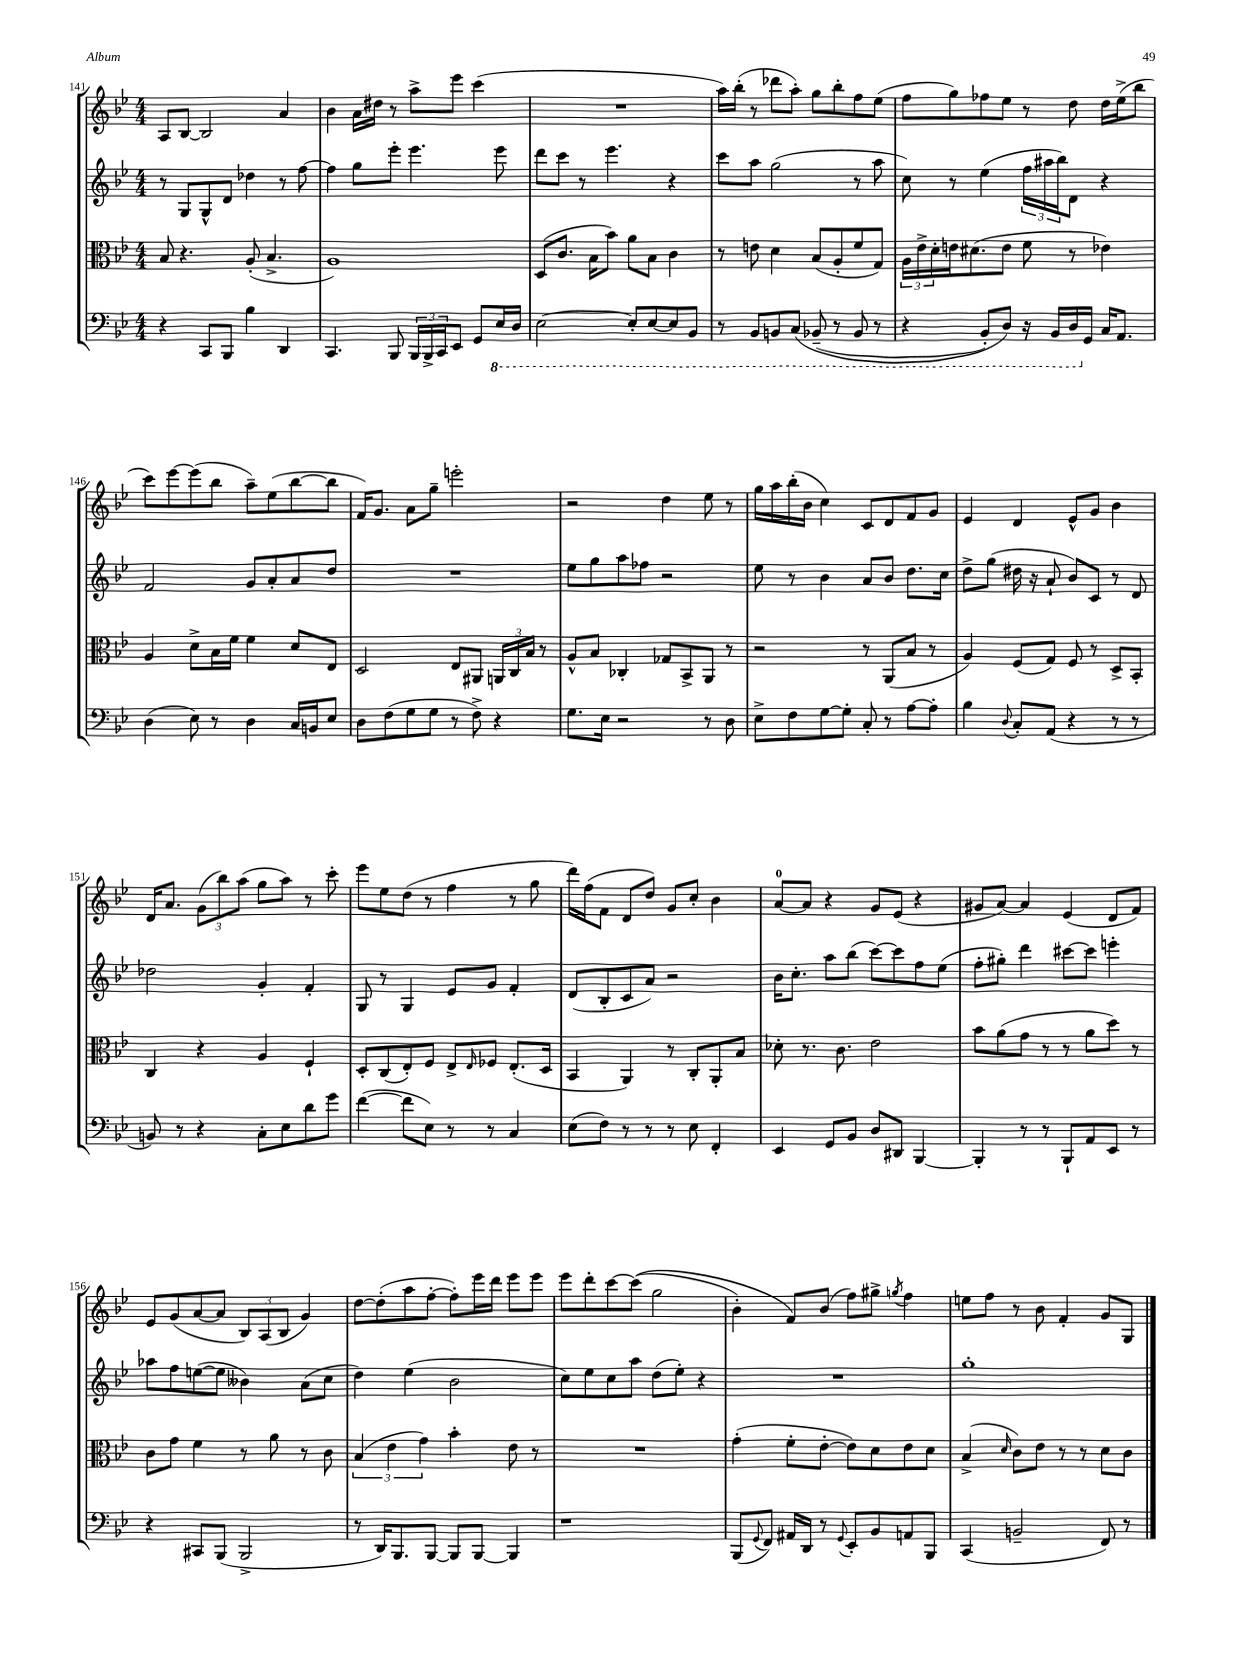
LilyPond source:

<<
\new StaffGroup <<
\new Staff = "s0" {
    \clef treble \key bes \major \numericTimeSignature \time 4/4
    a8 bes8~ bes2 a'4 |
    bes'4 a'16 dis''16 r8 a''8-> ees'''8 c'''4( |
    R1 |
    a''16) bes''16-.( r8 des'''8 a''8-.) g''8 bes''8-. f''8 ees''8( |
    f''8 g''8) fes''8 ees''8 r8 d''8 d''16 ees''16->( bes''8 |
    c'''8) ees'''8~ ees'''8( bes''8 a''8--) ees''8( bes''8~ bes''8 |
    f'16) g'8. a'8 g''8-- e'''2-. |
    r2 d''4 ees''8 r8 |
    g''16 a''16 bes''16-.( bes'16 c''4) c'8 d'8 f'8 g'8 |
    ees'4 d'4 ees'8-^ g'8 bes'4 |
    d'16 a'8. \tuplet 3/2 { g'8( bes''8) a''8( } g''8 a''8) r8 c'''8-. |
    ees'''8 ees''8 d''8( r8 f''4 r8 g''8 |
    d'''16) f''16( f'8 d'8 d''8) g'8 c''8-. bes'4 |
    a'8-0~ a'8 r4 g'8 ees'8( r4 |
    gis'8 a'8~) a'4 ees'4( d'8 f'8) |
    ees'8 g'8( a'8~ a'8 \tuplet 3/2 { bes8) a8( bes8 } g'4) |
    d''8~ d''8-.( a''8 f''8~-. f''8-.) ees'''16 d'''16 ees'''8 ees'''8 |
    ees'''8 d'''8-. c'''8~ c'''8(\( g''2 |
    bes'4-.) f'8\) bes'8( f''8) gis''8-> \acciaccatura { g''8 } f''4 |
    e''8 f''8 r8 bes'8 f'4-. g'8 g8 \bar "|." |
}
\new Staff = "s1" {
    \clef treble \key bes \major \numericTimeSignature \time 4/4
    r8 g8 g8-^ d'8 des''4 r8 f''8~ |
    f''4 g''8 ees'''8-. ees'''4. ees'''8 |
    d'''8 c'''8 r8 ees'''4. r4 |
    c'''8 a''8 g''2( r8 a''8 |
    c''8) r8 ees''4( \tuplet 3/2 { f''16 ais''16 bes''16) } d'8 r4 |
    f'2 g'8 a'8-. a'8 d''8 |
    R1 |
    ees''8 g''8 a''8 fes''8 r2 |
    ees''8 r8 bes'4 a'8 bes'8 d''8. c''16 |
    d''8-> g''8( dis''16 r16 a'8-! bes'8) c'8 r8 d'8 |
    des''2 g'4-. f'4-. |
    g8 r8 g4 ees'8 g'8 f'4-. |
    d'8( bes8-. c'8 a'8) r2 |
    bes'16 c''8.-. a''8 bes''8( c'''8~) c'''8 f''8 ees''8( |
    f''8-. gis''8-.) d'''4 cis'''8~ cis'''8 e'''4-. |
    aes''8 f''8 e''8~( e''8 beses'4) a'8( c''8 |
    d''4) ees''4( bes'2 |
    c''8) ees''8 c''8 a''8 d''8( ees''8-.) r4 |
    R1 |
    g''1-. \bar "|." |
}
\new Staff = "s2" {
    \clef alto \key bes \major \numericTimeSignature \time 4/4
    bes8 r4. a8-.( bes4.-> |
    a1) |
    d8( c'8. bes16 bes'8) a'8 bes8 c'4 |
    r8 e'8 d'4 bes8( a8-. f'8 g8) |
    \tuplet 3/2 { a16 ees'16-> d'16-. } e'16 dis'8.( e'8 f'8 r8 ees'4) |
    a4 d'8-> bes16 f'16 f'4 d'8 ees8 |
    d2 ees8 ais,8 \tuplet 3/2 { a,16 c16 bes16 } r8 |
    a8-^ bes8 ces4-. ges8 bes,8-> a,8 r8 |
    r2 r8 a,8( bes8 r8 |
    a4) f8( g8) f8 r8 d8-> bes,8-. |
    c4 r4 a4 f4-! |
    d8-. c8( ees8-.) f8 ees8-> \grace { ees16 } fes8 ees8.-.( d16 |
    bes,4 a,4) r8 c8-. a,8-. bes8 |
    des'8-. r8. c'8. ees'2 |
    bes'8 a'8( g'8 r8 r8 a'8 d''8) r8 |
    c'8 g'8 f'4 r8 a'8 r8 c'8 |
    \tuplet 3/2 { bes4( ees'4 g'4) } bes'4-. ees'8 r8 |
    R1 |
    g'4-.( f'8-. ees'8~-. ees'8) d'8 ees'8 d'8 |
    bes4->( \grace { d'16 } c'8) ees'8 r8 r8 d'8 c'8 \bar "|." |
}
\new Staff = "s3" {
    \clef bass \key bes \major \numericTimeSignature \time 4/4
    r4 c,8 bes,,8 bes4 d,4 |
    c,4. bes,,8 \tuplet 3/2 { bes,,16 bes,,16-> c,16 } ees,8 g,8 \ottava #-1 ees,16 d,16 |
    ees,2~ ees,8-. ees,8~ ees,8 bes,,8 |
    r8 bes,,8 b,,8 c,8\( bes,,8--( r8 bes,,8 r8 |
    r4 bes,,8-.) d,8\) r16 bes,,16 d,16 \ottava #0 g,16 c16 a,8. |
    d4( ees8) r8 d4 c16 b,16 ees8 |
    d8 f8( g8 g8 r8 f8->) r4 |
    g8. ees16 r2 r8 d8 |
    ees8-> f8 g8~ g8-. c8-. r8 a8~ a8-. |
    bes4 \appoggiatura { d8 } c8-. a,8( r4 r8 r8 |
    b,8) r8 r4 c8-. ees8 d'8 g'8 |
    f'4~( f'8 ees8) r8 r8 c4 |
    ees8( f8) r8 r8 r8 ees8 f,4-. |
    ees,4 g,8 bes,8 d8 dis,8 bes,,4~ |
    bes,,4-. r8 r8 bes,,8-! a,8 ees,8 r8 |
    r4 cis,8 bes,,8( bes,,2-> |
    r8 d,16) bes,,8. bes,,8~ bes,,8 bes,,8~ bes,,4 |
    r1 |
    bes,,8( \appoggiatura { g,8 } f,8) ais,16 d,16 r8 \appoggiatura { g,8 } ees,8-. bes,8 a,8 bes,,8 |
    c,4( b,2-- f,8) r8 \bar "|." |
}
>>
>>
\layout { \context { \Score currentBarNumber = #141 } }
